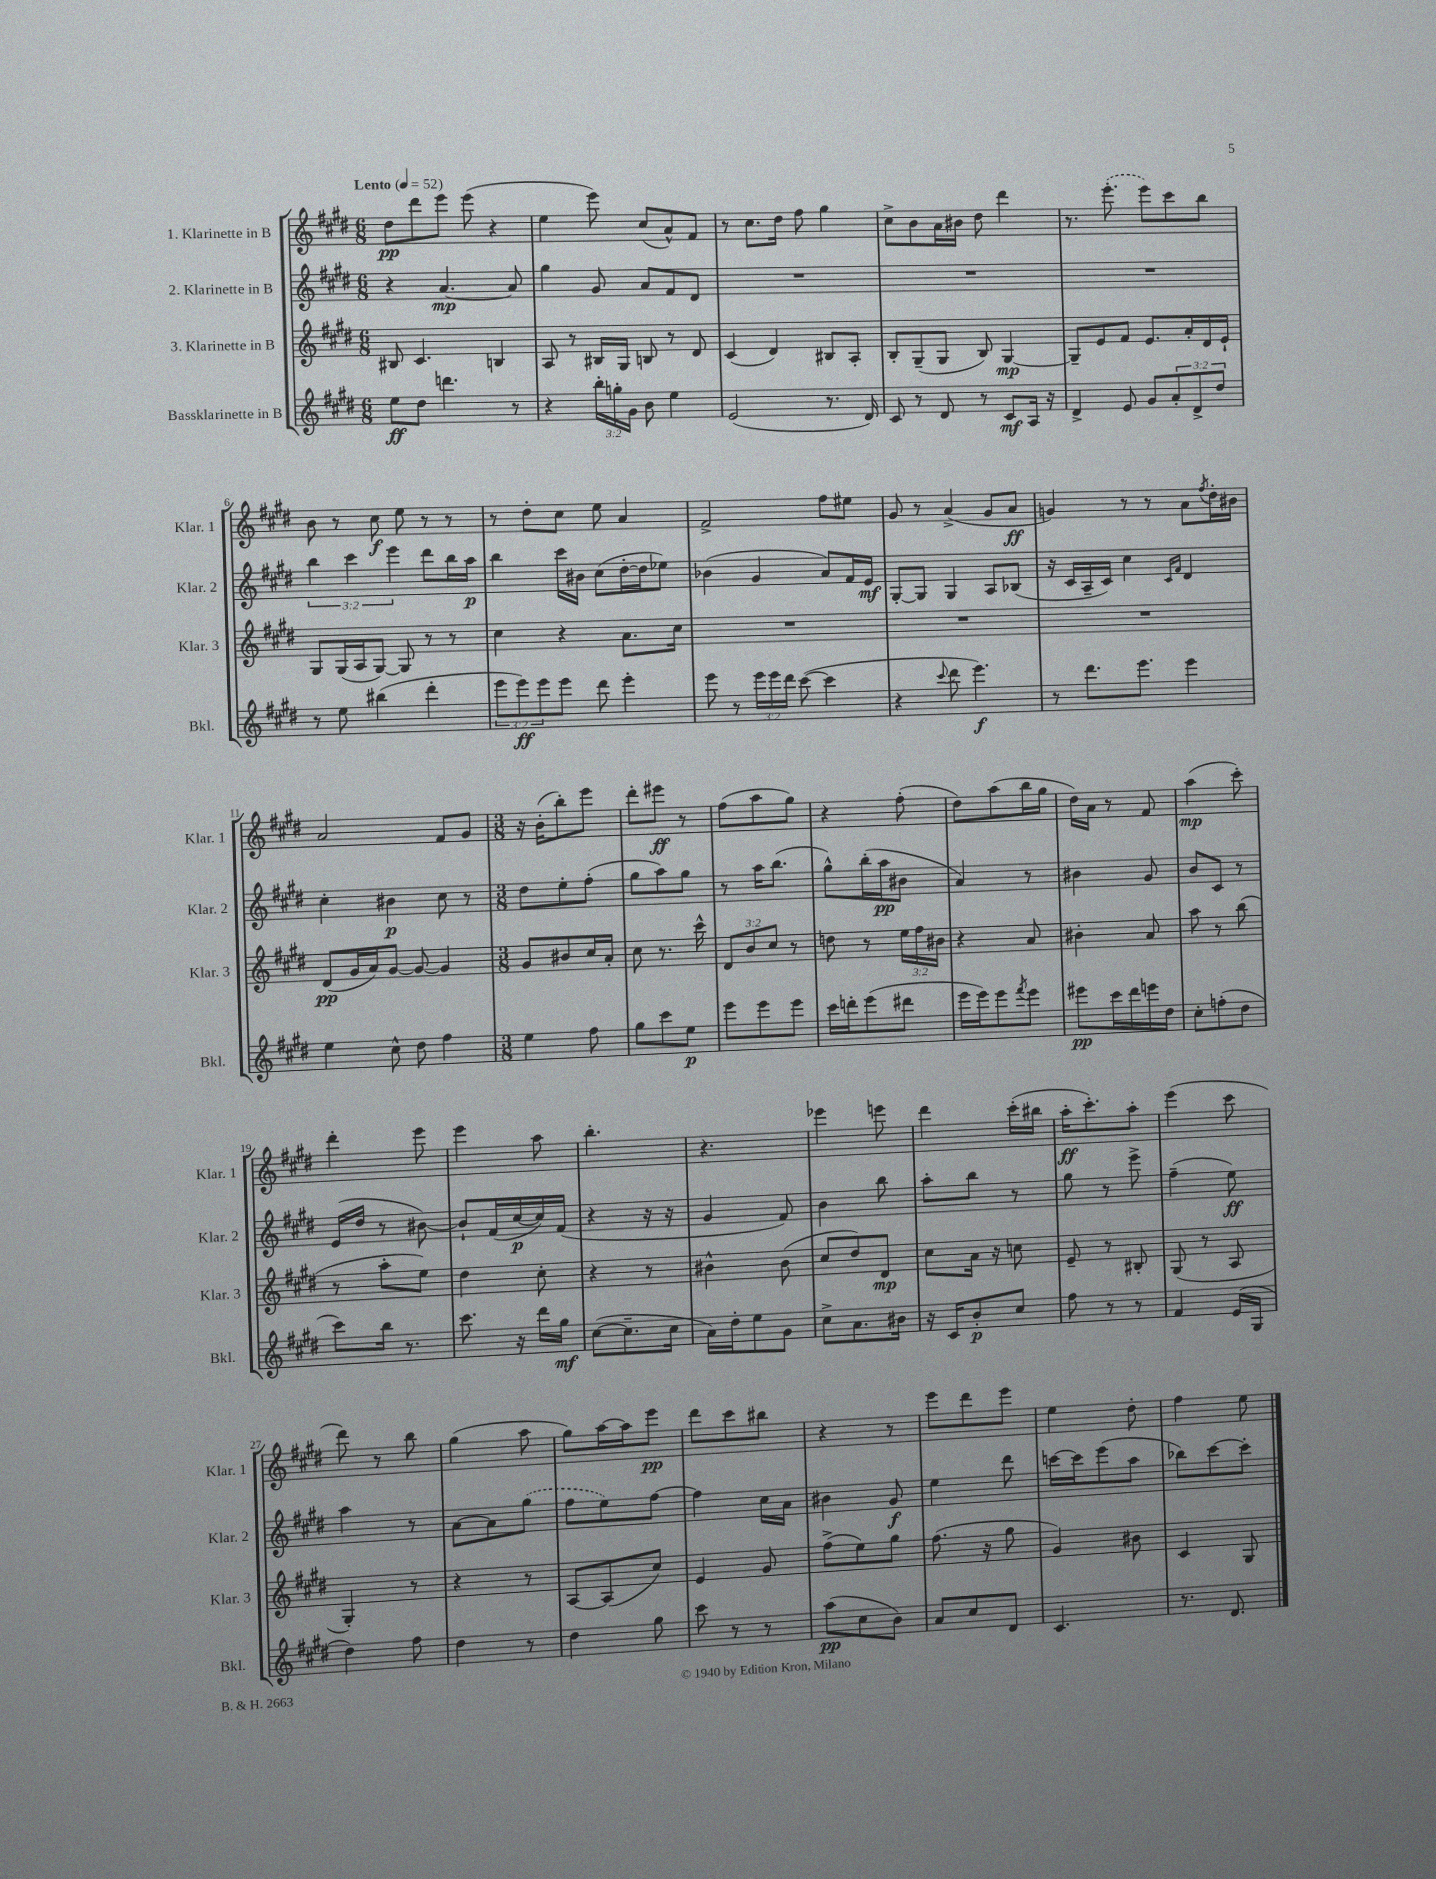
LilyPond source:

<<
\new StaffGroup <<
\new Staff = "s0" \with { instrumentName = "1. Klarinette in B" shortInstrumentName = "Klar. 1" } {
    \clef treble \key e \major \numericTimeSignature \time 6/8 \tempo "Lento" 4 = 52
    dis''8\pp dis'''8 e'''8 e'''8( r4 |
    e''4 e'''8) cis''8( a'8-^) fis'8 |
    r8 cis''8. dis''16 fis''8 gis''4 |
    cis''8-> b'8 a'16 bis'16 dis''8 dis'''4 |
    r8. \once \slurDashed e'''8.-.( e'''8) cis'''8 b''8 |
    b'8 r8 cis''8\f e''8 r8 r8 |
    r8 dis''8-. cis''8 e''8 a'4 |
    fis'2-> fis''8 eis''8 |
    gis'8 r8 a'4->( gis'8 a'8\ff |
    g'4) r8 r8 a'8 \acciaccatura { fis''8 } dis''16-. bis'16 |
    a'2 fis'8 gis'8 |
    \numericTimeSignature \time 3/8 r16 b'16-.( b''8-.) e'''8 |
    dis'''8-. eis'''8\ff r8 |
    fis''8( a''8 gis''8) |
    r4 fis''8-.( |
    dis''8) a''8( b''16 gis''16 |
    dis''16) a'16 r8 fis'8 |
    a''4\mp( cis'''8-.) |
    dis'''4-. e'''8 |
    e'''4 a''8 |
    b''4.-. |
    r4. |
    ees'''4 e'''8 |
    dis'''4 cis'''16-.( bis''16 |
    a''16-.\ff cis'''8.-.) a''8-. |
    e'''4( cis'''8 |
    dis'''8) r8 b''8 |
    gis''4( a''8 |
    gis''8) a''16~ a''16 e'''8\pp |
    dis'''8 cis'''8 bis''8 |
    r4 r8 |
    e'''8 dis'''8 e'''8 |
    e''4 dis''8-. |
    fis''4 e''8 \bar "|." |
}
\new Staff = "s1" \with { instrumentName = "2. Klarinette in B" shortInstrumentName = "Klar. 2" } {
    \clef treble \key e \major \numericTimeSignature \time 6/8 \override Staff.TupletNumber.text = #tuplet-number::calc-fraction-text
    r4 a'4.~\mp a'8 |
    gis''4 gis'8 a'8 fis'8 dis'8 |
    R2. |
    R2. |
    R2. |
    \tuplet 3/2 { b''4 cis'''4 e'''4 } dis'''8 b''16 a''16\p |
    b''4 cis'''16 bis'16 cis''8( dis''16~-. dis''16 ees''8) |
    bes'4( gis'4 a'8) fis'16 e'16\mf |
    gis8~-. gis8 gis4 a8 bes8( |
    r16 cis'16 a16-- cis'16) cis''4 \grace { cis'16 fis'16 } dis'4 |
    cis''4-. bis'4\p cis''8 r8 |
    \numericTimeSignature \time 3/8 dis''8 e''8-. fis''8-.( |
    gis''8 a''8) gis''8 |
    r8 a''16 b''8.( |
    gis''8-^) b''16-.( a''16\pp bis'8 |
    a'4) r8 |
    bis'4 gis'8 |
    b'8 cis'8 r8 |
    e'16( dis''16 r8 bis'8~) |
    bis'8-! fis'16( cis''16~\p cis''16) fis'16( |
    r4 r16 r16 |
    gis'4 fis'8) |
    b'4 b''8 |
    a''8-. b''8 r8 |
    gis''8 r8 e'''8-> |
    fis''4--( e''8\ff) |
    a''4 r8 |
    a'8~ a'8 \once \slurDashed gis''8( |
    fis''8 e''8) fis''8~ |
    fis''4 cis''16 a'16 |
    bis'4 gis'8\f |
    e''4 dis'''8 |
    c'''16~ c'''16 e'''8( a''8 |
    bes''8) cis'''8~ cis'''8-. \bar "|." |
}
\new Staff = "s2" \with { instrumentName = "3. Klarinette in B" shortInstrumentName = "Klar. 3" } {
    \clef treble \key e \major \numericTimeSignature \time 6/8 \override Staff.TupletNumber.text = #tuplet-number::calc-fraction-text
    bis8 cis'4. b4 |
    a8 r8 bis16 gis16 b8 r8 dis'8 |
    cis'4( dis'4) bis8 a8-. |
    b8-. gis8--( gis8 b8) gis4~\mp |
    gis8-- e'8 fis'8 e'8. a'16-. dis'16 e'16-! |
    gis8 gis16( a16 gis8~) gis8 r8 r8 |
    cis''4 r4 a'8. cis''16 |
    R2. |
    R2. |
    R2. |
    dis'8\pp( gis'16 a'16) gis'8~ gis'8~ gis'4 |
    \numericTimeSignature \time 3/8 gis'8 bis'8 cis''16 a'16-. |
    cis''8 r8. cis'''16-^ |
    \tuplet 3/2 { dis'8 b'8 cis''8 } r8 |
    d''8 r8 \tuplet 3/2 { e''16 fis''16 bis'16 } |
    r4 a'8 |
    bis'4-. a'8 |
    a''8 r8 b''8( |
    r8 a''8-. e''8) |
    dis''4 cis''8-. |
    r4 r8 |
    bis'4-^ bis'8( |
    cis''8 dis''8) dis'8\mp |
    cis''8 a'16 r16 c''8 |
    e'8-- r8 bis8-. |
    gis8( r8 a8 |
    gis4-.) r8 |
    r4 r8 |
    a8~ a8( cis''8) |
    e'4 gis'8 |
    fis''8->( e''8) gis''8 |
    fis''8.( r16 gis''8 |
    gis'4) bis'8 |
    cis'4 gis8 \bar "|." |
}
\new Staff = "s3" \with { instrumentName = "Bassklarinette in B" shortInstrumentName = "Bkl." } {
    \clef treble \key e \major \numericTimeSignature \time 6/8 \override Staff.TupletNumber.text = #tuplet-number::calc-fraction-text
    e''8\ff dis''8 d'''4. r8 |
    r4 \tuplet 3/2 { b''16-. g''16-. gis'16 } b'8 e''4 |
    e'2( r8. dis'16) |
    cis'8 r8 dis'8 r8 cis'8\mf a16 r16 |
    dis'4-> e'8 gis'8 \tuplet 3/2 { a'8-. dis'8-> dis''8 } |
    r8 e''8 bis''4( dis'''4-. |
    \tuplet 3/2 { e'''8 e'''8\ff) e'''8 } e'''8 dis'''8 e'''4-. |
    e'''8 r8 \tuplet 3/2 { e'''16 e'''16 dis'''16 } cis'''8~( cis'''4 |
    r4 \appoggiatura { cis'''8 } dis'''8 e'''4.\f) |
    r8 dis'''8. e'''8. e'''4 |
    e''4 cis''8-^ dis''8 fis''4 |
    \numericTimeSignature \time 3/8 e''4 fis''8 |
    gis''8 cis'''8 e''8\p |
    e'''8 e'''8 e'''8 |
    cis'''16 d'''16-. e'''8( dis'''8 |
    e'''16 e'''16) e'''8 \acciaccatura { fis'''8 } e'''8 |
    eis'''8\pp cis'''16 dis'''16 e'''16 dis''16 |
    cis''8-. f''8-.( dis''8 |
    cis'''8) b''16 r8. |
    cis'''8. r16 dis'''16 gis''16\mf |
    cis''8~( cis''8.-- cis''16 |
    a'16) dis''16-. e''8 gis'8 |
    cis''8-> a'8. bis'16 |
    r16 cis'16 b'8-.\p cis''8 |
    fis''8 r8 r8 |
    fis'4 e'16( gis16 |
    dis''4) fis''8 |
    dis''4 r8 |
    dis''4 gis''8 |
    cis'''8 r8 r8 |
    a''8\pp( cis''8 b'8) |
    a'8 cis''8 dis'8 |
    cis'4. |
    r8. dis'8. \bar "|." |
}
>>
>>
